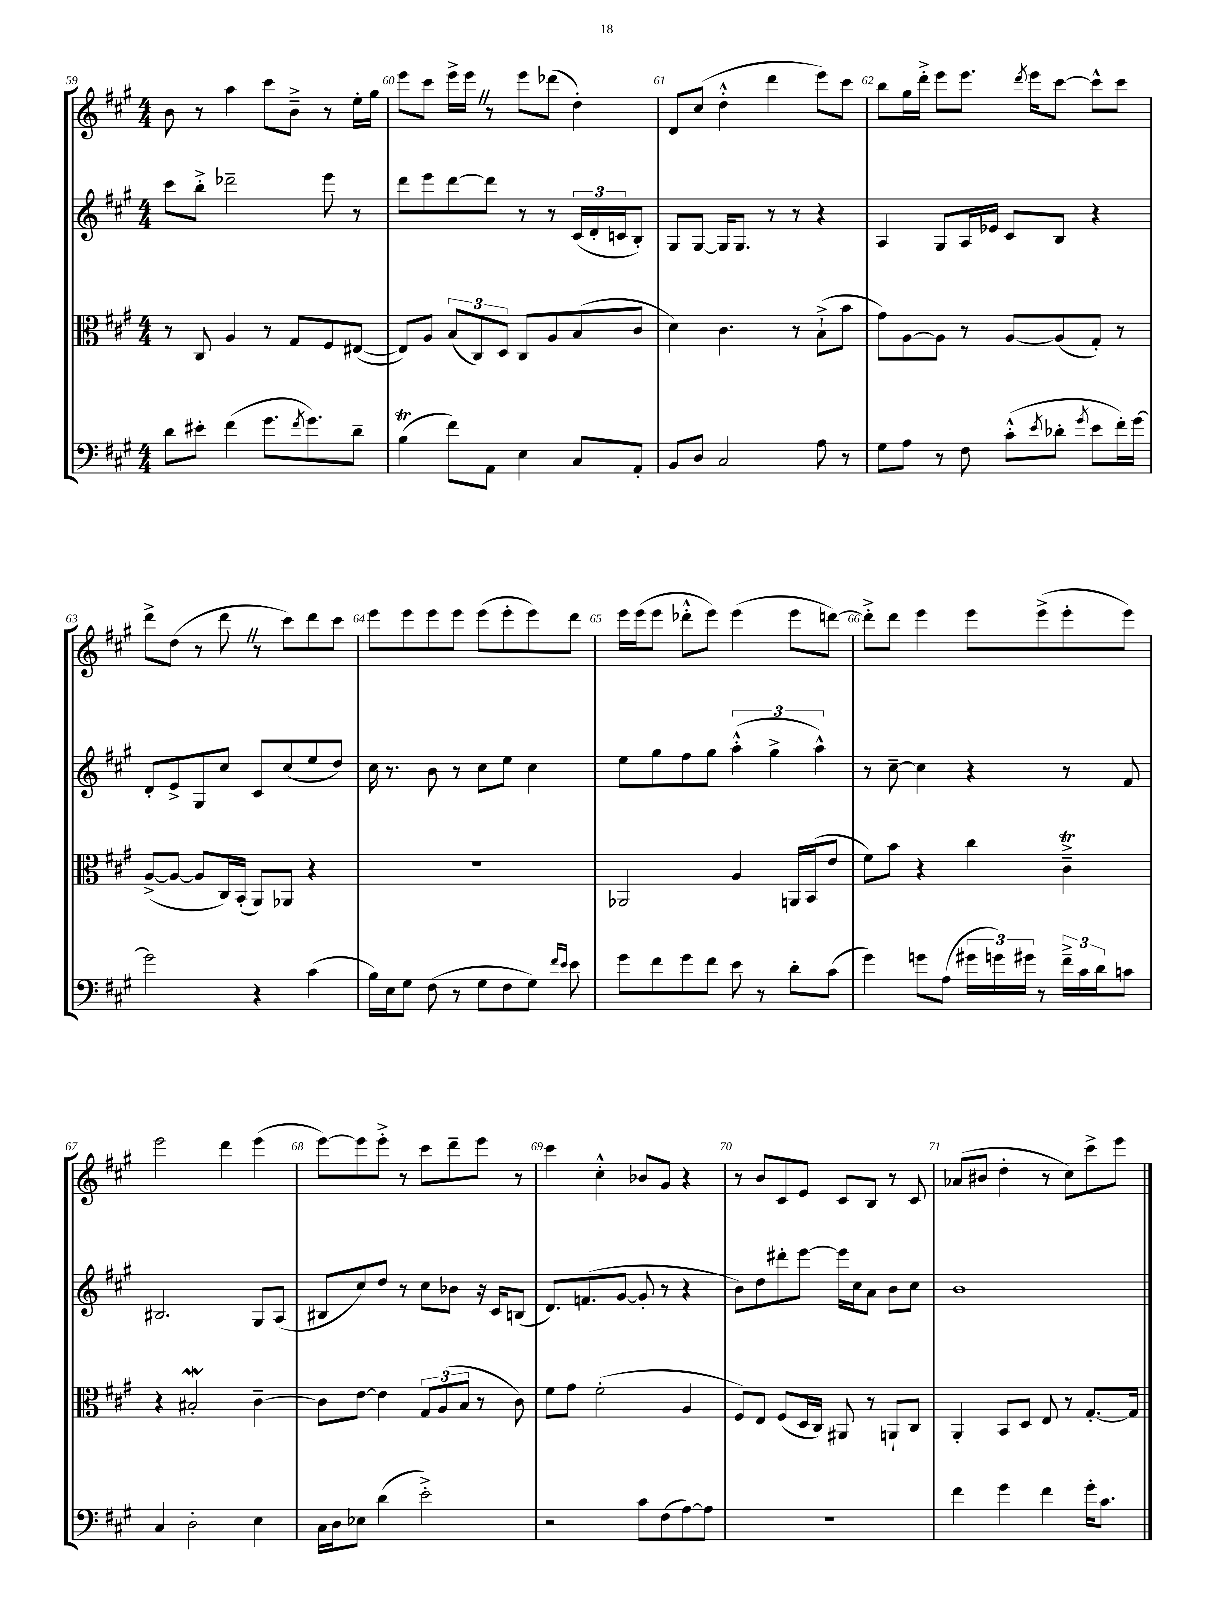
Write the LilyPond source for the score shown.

<<
\new StaffGroup <<
\new Staff = "s0" {
    \clef treble \key a \major \numericTimeSignature \time 4/4
    b'8 r8 a''4 cis'''8 b'8---> r8 e''16-. gis''16 |
    e'''8 cis'''8 e'''16-> e'''16 \once \override BreathingSign.text = \markup { \musicglyph "scripts.caesura.straight" } \breathe r8 e'''8 des'''8( d''4-.) |
    d'8 cis''8( d''4-.-^ d'''4 e'''8) cis'''8 |
    b''8 gis''16 d'''16-.-> e'''8 e'''8. \acciaccatura { d'''8 } e'''16 cis'''8~ cis'''8-^ cis'''8 |
    d'''8-> d''8( r8 d'''8 \once \override BreathingSign.text = \markup { \musicglyph "scripts.caesura.straight" } \breathe r8 cis'''8) d'''8 cis'''8 |
    e'''8 e'''8 e'''8 e'''8 e'''8( e'''8-. e'''8) d'''8 |
    e'''16 e'''16( e'''8 des'''8-.-^ e'''8) e'''4( e'''8 d'''8~) |
    d'''8-.-> d'''8 e'''4 e'''8 e'''8->( e'''8-. e'''8) |
    e'''2 d'''4 e'''4( |
    e'''8~) e'''8 e'''8-.-> r8 cis'''8 d'''8-- e'''8 r8 |
    cis'''4 cis''4-.-^ bes'8 gis'8 r4 |
    r8 b'8 cis'8 e'8 cis'8 b8 r8 cis'8 |
    aes'8( bis'8 d''4-. r8 cis''8) cis'''8-> e'''8 \bar "|." |
}
\new Staff = "s1" {
    \clef treble \key a \major \numericTimeSignature \time 4/4
    cis'''8 b''8-.-> des'''2-- e'''8 r8 |
    d'''8 e'''8 d'''8~ d'''8 r8 r8 \tuplet 3/2 { cis'16( d'16-. c'16 } b8-.) |
    gis8 gis8~ gis16 gis8. r8 r8 r4 |
    a4 gis8 a16 ees'16 cis'8 b8 r4 |
    d'8-. e'8-> gis8 cis''8 cis'8 cis''8( e''8 d''8) |
    cis''16 r8. b'8 r8 cis''8 e''8 cis''4 |
    e''8 gis''8 fis''8 gis''8 \tuplet 3/2 { a''4-.-^( gis''4-> a''4-^) } |
    r8 cis''8~-- cis''4 r4 r8 fis'8 |
    bis2. gis8 a8( |
    bis8 cis''8) d''8 r8 cis''8 bes'8 r16 cis'16 b8( |
    d'8.) f'8.( gis'8~ gis'8-. r8 r4 |
    b'8) d''8 dis'''8-. e'''8~ e'''16 cis''16 a'8 b'8 cis''8 |
    b'1 \bar "|." |
}
\new Staff = "s2" {
    \clef alto \key a \major \numericTimeSignature \time 4/4
    r8 cis8 a4 r8 gis8 fis8 eis8~( |
    eis8) a8 \tuplet 3/2 { b8( cis8) d8 } cis8 a8 b8( cis'8 |
    d'4) cis'4. r8 b8-!->( b'8 |
    gis'8) a8~ a8 r8 a8~ a8( gis8-.) r8 |
    a8~->( a8~ a8 cis16) b,16-.( a,8) aes,8 r4 |
    R1 |
    aes,2 a4 a,16 b,16( e'8 |
    fis'8) b'8 r4 cis''4 cis'4--->\trill |
    r4 bis2-.\mordent cis'4~-- |
    cis'8 e'8~ e'4 \tuplet 3/2 { gis8 a8( b8 } r8 cis'8) |
    fis'8 gis'8 fis'2-.( a4 |
    fis8) e8 fis8( d16 cis16) ais,8 r8 a,8-! cis8 |
    a,4-. b,8 d8 e8 r8 gis8.~-. gis16 \bar "|." |
}
\new Staff = "s3" {
    \clef bass \key a \major \numericTimeSignature \time 4/4
    d'8 eis'8-. fis'4( gis'8. \acciaccatura { fis'8 } gis'8.) d'8-- |
    b4\trill( fis'8) a,8 e4 cis8 a,8-. |
    b,8 d8 cis2 a8 r8 |
    gis8 a8 r8 fis8 cis'8-.-^( \acciaccatura { e'8 } des'8-. \acciaccatura { gis'8 } e'8 fis'16-.) gis'16~ |
    gis'2 r4 cis'4( |
    b16) e16 gis8 fis8( r8 gis8 fis8 gis8) \grace { fis'16 e'16 } e'8 |
    gis'8 fis'8 gis'8 fis'8 e'8 r8 d'8-. cis'8( |
    gis'4) g'8 a8( \tuplet 3/2 { gis'16 g'16) gis'16 } r8 \tuplet 3/2 { fis'16---> cis'16 d'16 } c'8 |
    cis4 d2-. e4 |
    cis16 d16 ees8 d'4( e'2-.->) |
    r2 cis'8 fis8( a8~) a8 |
    R1 |
    fis'4 gis'4 fis'4 gis'16-. cis'8. \bar "|." |
}
>>
>>
\layout { \context { \Score currentBarNumber = #59 \override BarNumber.break-visibility = ##(#f #t #t) barNumberVisibility = #all-bar-numbers-visible } }
